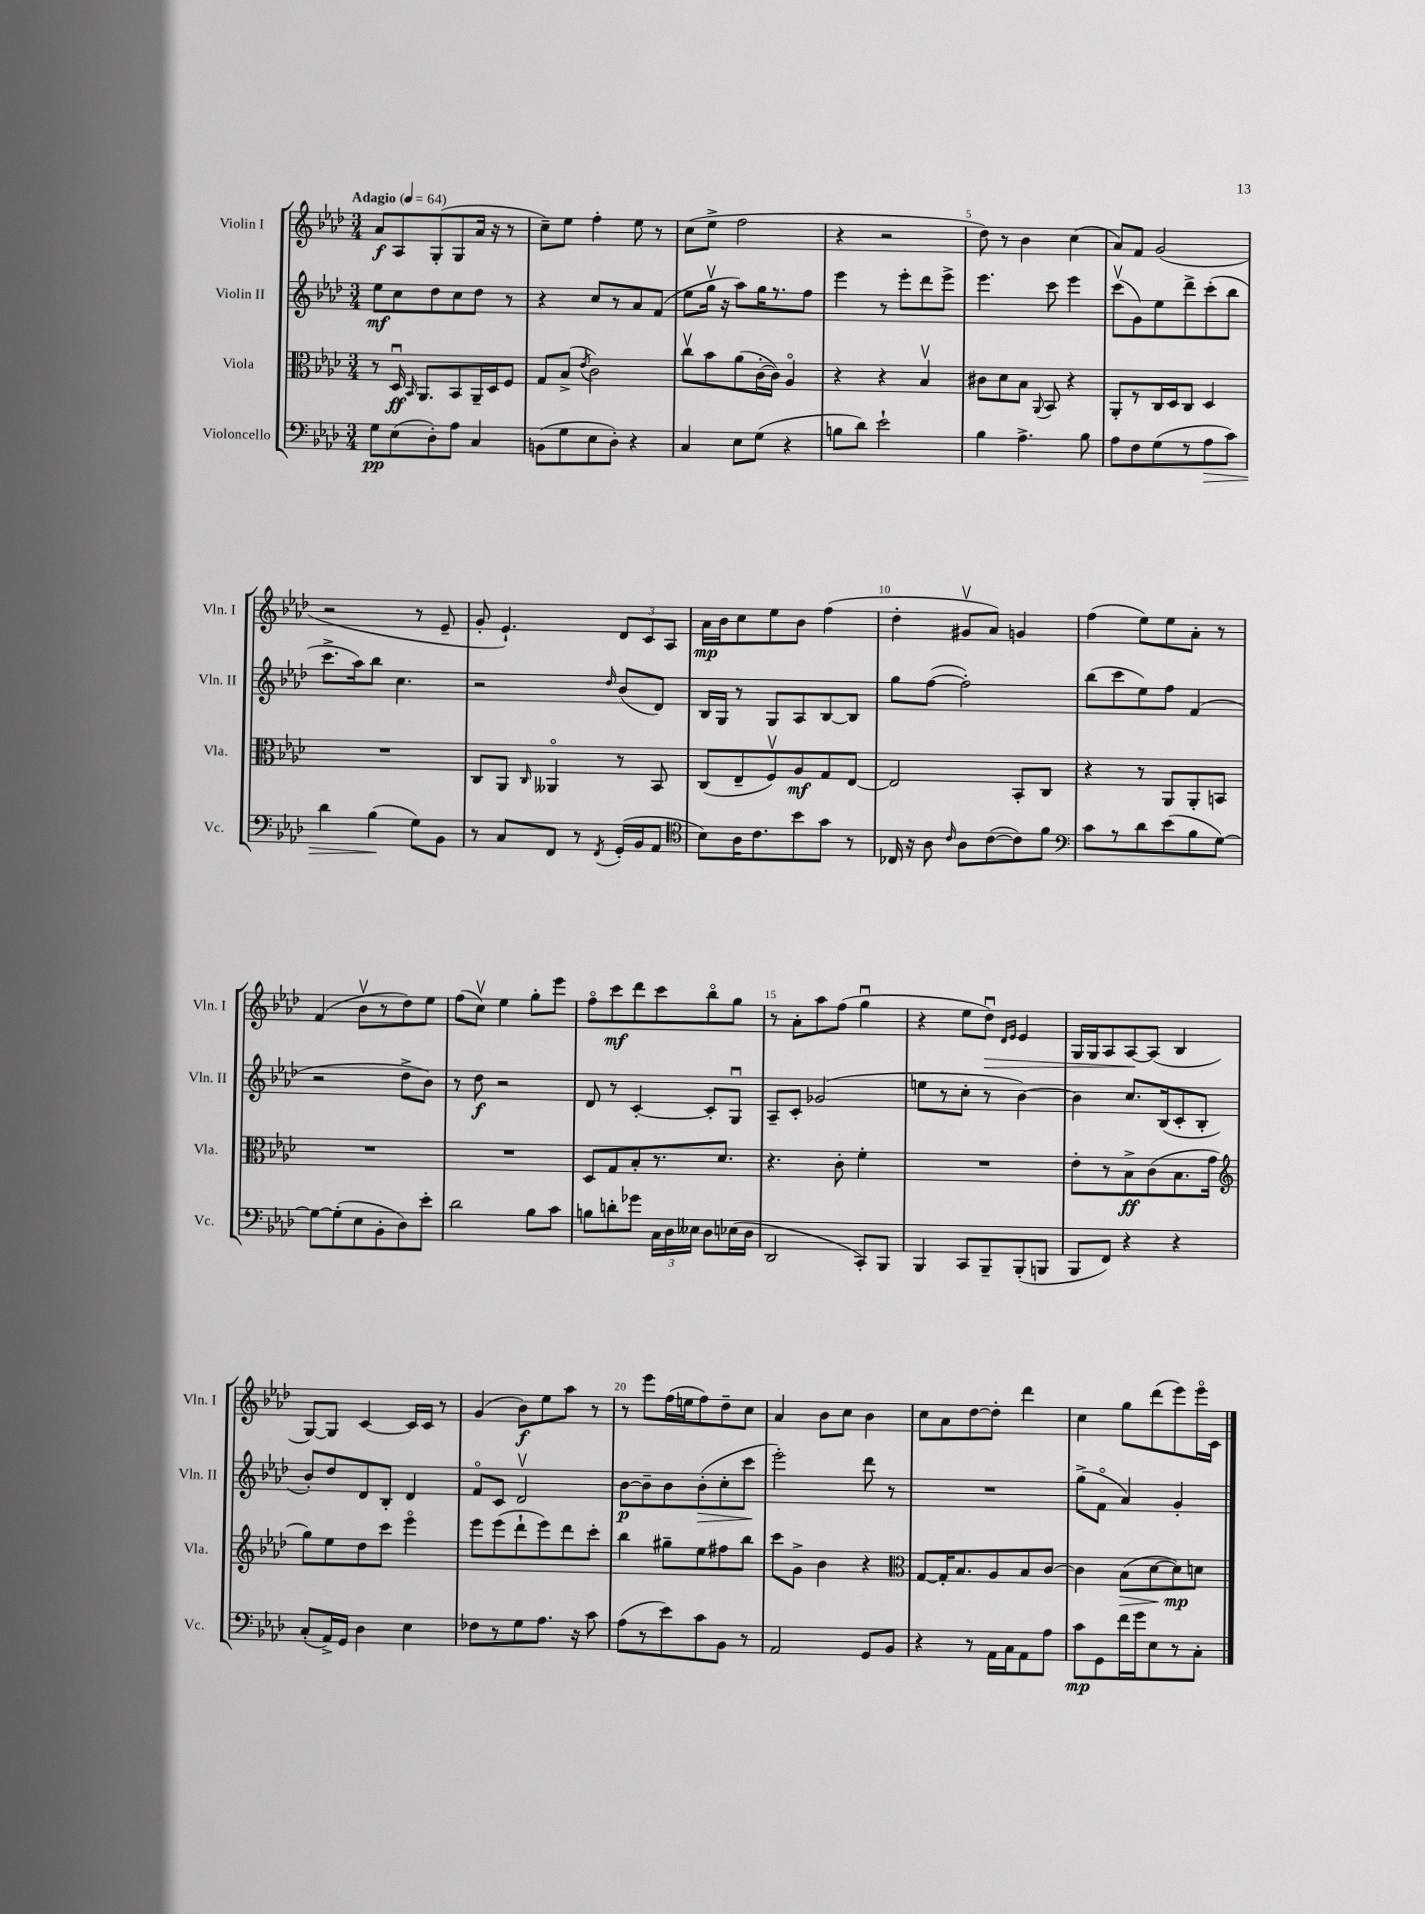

**kern	**kern	**kern	**kern
*staff4	*staff3	*staff2	*staff1
*clefF4	*clefC3	*clefG2	*clefG2
*k[b-e-a-d-]	*k[b-e-a-d-]	*k[b-e-a-d-]	*k[b-e-a-d-]
*M3/4	*M3/4	*M3/4	*M3/4
*MM64	*MM64	*MM64	*MM64
8G	8r	8ee-	8a-
(8E-	16D-u	8cc	8A-
.	16qqBB-	.	.
.	8.AA-	.	.
8D-')	.	8dd-	(8G'
8A-	8BB-	8cc	8G
4C	16AA-~	8dd-	16a-
.	16D-	.	16r
.	8F	8r	8r
=	=	=	=
(8BB	8G	4r	8cc~)
8G	(8B-^	.	8ee-
.	8qe-	.	.
8E-	2c)	8cc	4ff'
8D-')	.	8r	.
4r	.	8a-	8ee-
.	.	(8f	8r
=	=	=	=
4C	8ccv	8ee-	(8cc
.	8b-	16ggv	8ee-^
.	.	16r	.
8E-	(8a-	8aa-)	2ff
(8G	[16c'	16gg	.
.	16c])	8.r	.
4r	4A-o	.	.
.	.	8ff	.
=	=	=	=
8B	4r	4eee-	4r
8d-)	.	.	.
2e-`	4r	8r	2r
.	.	8eee-'	.
.	4B-v	8ddd-	.
.	.	8eee-^	.
=	=	=	=
4B-	8c#	4.eee-	8dd-)
.	8d-	.	8r
4.A-^	8B-	.	4b-
.	8qqAA-	.	.
.	8BB-	8ccc	.
.	4r	4eee-	(4cc
8B-	.	.	.
=	=	=	=
8A-	8AA-'	(8cccv	8a-)
8F	8r	8g)	8f
(8G	16C	8ee-	(2g
.	16D-	.	.
8r	8C	8ddd-^	.
8A-	4D-	(8ccc'	.
8c)	.	8bb-	.
=	=	=	=
4d-	2.r	8.ccc^	2r
.	.	16aa-)	.
(4B-	.	8bb-	.
.	.	4.cc	.
8G)	.	.	8r
8BB-	.	.	8e-~
=	=	=	=
8r	8C	2r	8g'
8C	8AA-	.	4.e-`)
.	16qqC	.	.
8FF	4AA--o	.	.
8r	.	.	.
8qFF	.	16qqdd-	.
(16GG'	8r	(8b-	12d-
16BB-	.	.	.
.	.	.	12c
8AA-	8BB-	8d-)	.
.	.	.	12A-
=	=	=	=
*clefC4	*	*	*
8B-)	(8C	16B-	16a-
.	.	16G	16b-
16A-	8E-~	8r	8cc
8.c	.	.	.
.	8Fv)	8G	8ee-
8b-	8A-	8A-	8b-
8g	8G	[8B-	(4ff
8r	[8E-	8B-]	.
=	=	=	=
16C-	2E-]	8gg	4dd-'
16r	.	.	.
8A-	.	([8ff	.
16qqc	.	.	.
8A-	.	2ff'])	8g#v
([8c	.	.	8a-)
8c])	8BB-'	.	4g
8f	8C	.	.
=	=	=	=
*clefF4	*	*	*
8c	4r	(8bb-	(4ff
8r	.	8ccc	.
8d-	8r	8ee-)	8ee-)
(8e-	8AA-	8ff	8ee-
8B-	8AA-'	(4f	8a-'
[8G)	8BB	.	8r
=	=	=	=
8G_	2.r	2r	(4f
(8G']	.	.	.
8E-	.	.	8b-v
8BB-'	.	.	8r
8D-)	.	8dd-^	8dd-)
8e-'	.	8b-)	8ee-
=	=	=	=
2d-	2.r	8r	(8ff
.	.	8dd-	8ccv)
.	.	2r	4ee-
8B-	.	.	8gg'
8c	.	.	8eee-
=	=	=	=
8B	8D-	8d-	8ffo
8d'	8G	8r	8ccc
8g-	8B-'	[4c'	8ddd-
24C	8.r	.	8ccc
24D-	.	.	.
24E--	.	.	.
8D-	.	8c']	8bb-o
.	8.d-	.	.
(16E-	.	8Gu	8gg
16D-	.	.	.
=	=	=	=
2DD-	4.r	8A-~	8r
.	.	8c'	8a-'
.	.	(2g-	8aa-
.	8c'	.	(8ff
8CC')	4f'	.	4ggu
8BBB-	.	.	.
=	=	=	=
4BBB-	2.r	8ee	4r
.	.	8r	.
8CC	.	8cc'	8ee-
8BBB-~	.	8r	8dd-u)
.	.	.	16qqd-
.	.	.	16qqe-
(8BBB-'	.	[4b-)	4e-
8BBB	.	.	.
=	=	=	=
8BBB-	8e-'	4b-]	16G
.	.	.	16G
8FF)	8r	.	8A-
4r	8B-^	8.cc	[8A-
.	(8c	.	(8A-]
.	.	(16B-	.
4r	8.B-	8c'	4B-
.	.	8B-'	.
.	16g	.	.
=	=	=	=
*	*clefG2	*	*
(8C'	8gg)	8b-')	[8G)
16AA-^)	8ee-	8dd-	8G]
16GG	.	.	.
4D-	8dd-	8d-	[4c
.	8ccc	8B-'	.
4E-	4eee-o	4d-	16c]
.	.	.	16c
.	.	.	8r
=	=	=	=
8F-	8eee-	8fo	(4g
8r	(8eee-	8c	.
8G	8ddd-`	2d-v	8b-)
8.A-	8eee-)	.	8ee-
.	8ddd-	.	8aa-
16r	.	.	.
8c	8ccc'	.	8r
=	=	=	=
(8A-	4bb-	[8b-	8r
8r	.	8b-~]	8eee-
8e-)	8gg#~	8b-	(16ff
.	.	.	16ee
8c	8ee-	(8b-'	8ff)
8BB-	8ff#	8cc'	8dd-~
8r	8bb-	8ccc	8cc
=	=	=	=
2AA-	8ccc	2eee-')	4a-
.	8g^	.	.
.	4b-	.	8b-
.	.	.	8cc
8GG	4r	8ddd-	4b-
8BB-	.	8r	.
=	=	=	=
*	*clefC3	*	*
4r	[8G	2.r	8cc
.	16G']	.	8a-
.	8.B-	.	.
8r	.	.	[8dd-
16AA-	8A-	.	8dd-']
16C	.	.	.
8AA-	8B-	.	4ddd-
8A-	[8c	.	.
=	=	=	=
8c	4c]	(8gg^	4cc
8GG	.	8fo	.
16f	(8B-	4a-)	8gg
16g	.	.	.
8E-	[8d-	.	(8ddd-
8r	8d-])	4g'	8eee-)
8C'	8d	.	16eee-o
.	.	.	16c
==	==	==	==
*-	*-	*-	*-
